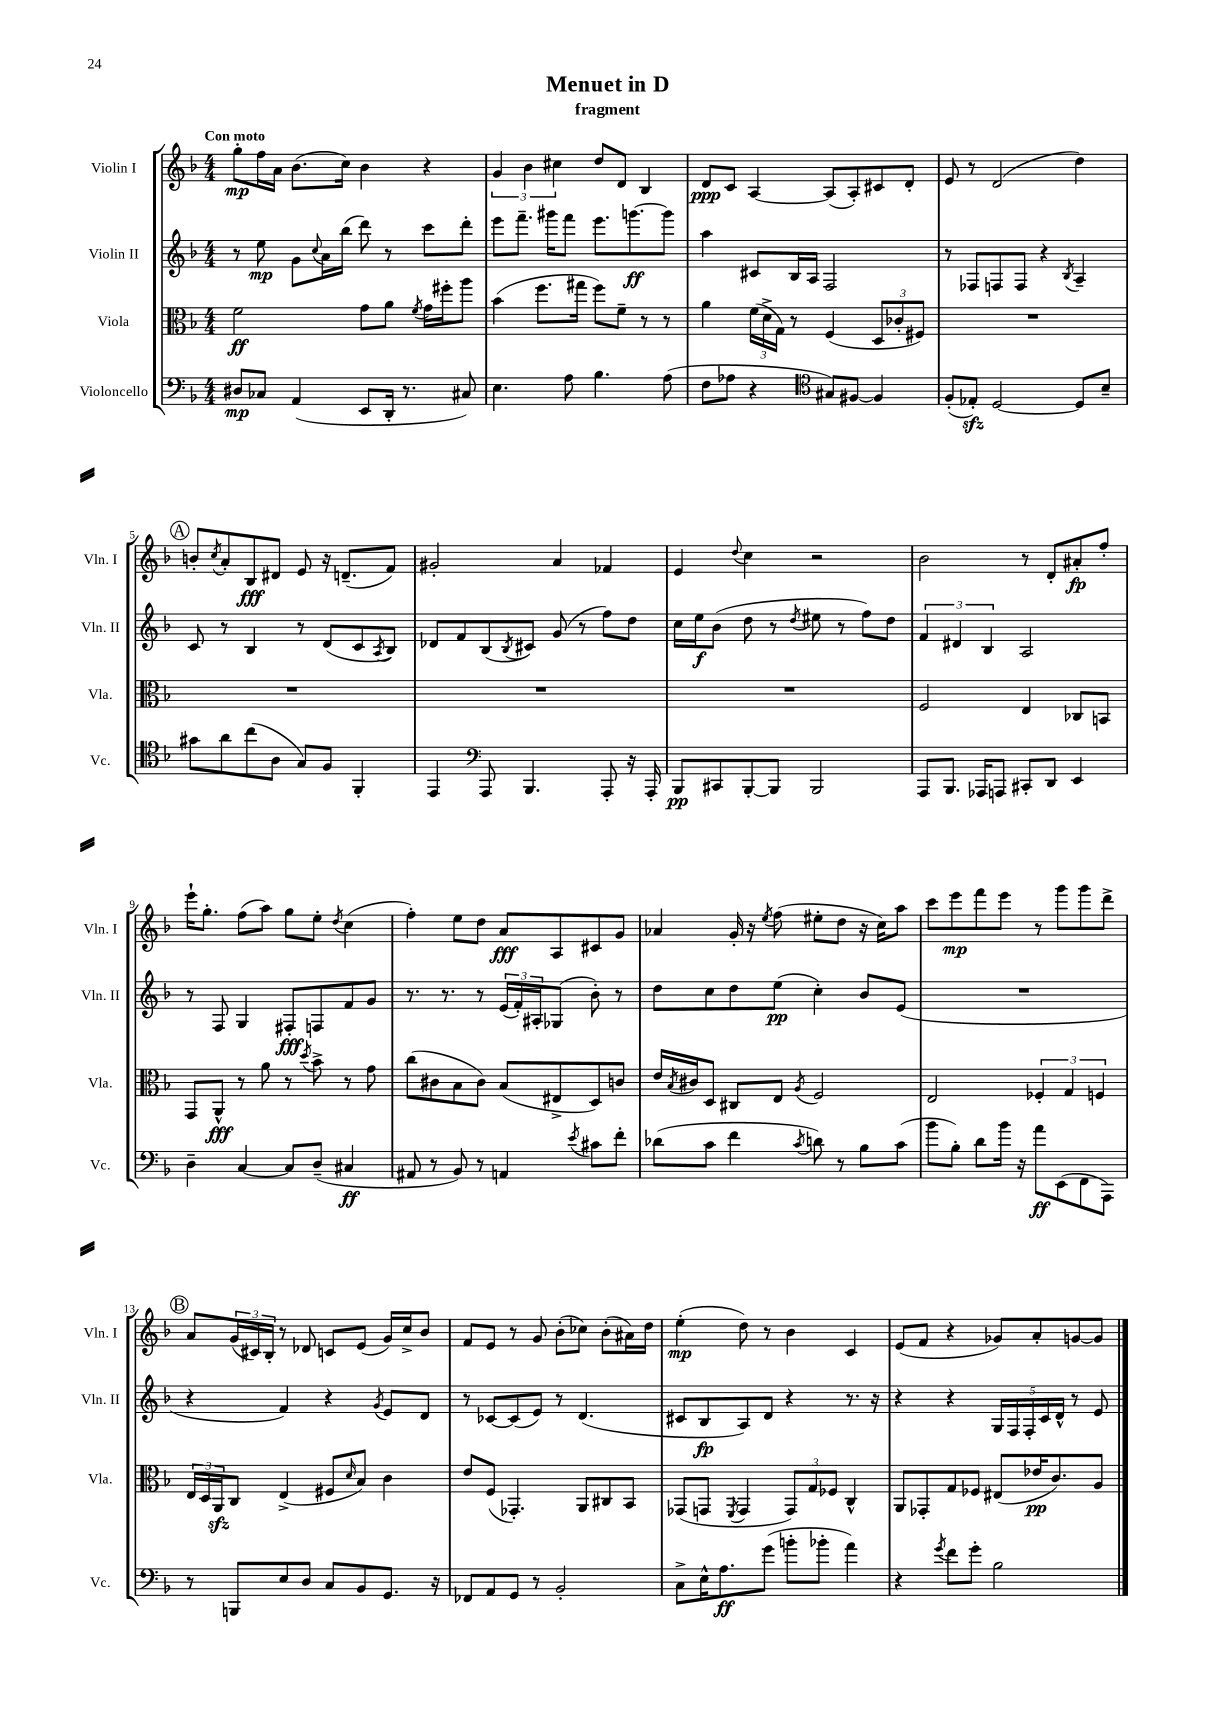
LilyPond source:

\header { title = "Menuet in D" subtitle = "fragment" }
<<
\new StaffGroup <<
\new Staff = "s0" \with { instrumentName = "Violin I" shortInstrumentName = "Vln. I" } {
    \clef treble \key f \major \numericTimeSignature \time 4/4 \tempo "Con moto"
    g''8-.\mp f''16 a'16 bes'8.( c''16) bes'4 r4 |
    \tuplet 3/2 { g'4 bes'4 cis''4 } d''8 d'8 bes4 |
    d'8\ppp c'8 a4~ a8( a8-.) cis'8 d'8-. |
    e'8 r8 d'2( d''4) |
    \mark \markup { \circle "A" } b'8-. \acciaccatura { c''8 } a'8-. bes8\fff dis'8 e'8 r16 d'8.--( f'8) |
    gis'2-. a'4 fes'4 |
    e'4 \appoggiatura { d''8 } c''4 r2 |
    bes'2 r8 d'8-. ais'8-.\fp f''8-. |
    e'''16-! g''8.-. f''8( a''8) g''8 e''8-. \acciaccatura { d''8 } c''4( |
    f''4-.) e''8 d''8 a'8\fff a8 cis'8 g'8 |
    aes'4 g'16-. r16 \acciaccatura { e''8 } f''8( eis''8-. d''8 r16 c''16) a''8 |
    c'''8 e'''8\mp f'''8 e'''8 r8 g'''8 g'''8 d'''8-> |
    \mark \markup { \circle "B" } a'8 \tuplet 3/2 { g'16( cis'16) bes16-. } r8 des'8 c'8 e'8( g'16) c''16-> bes'8 |
    f'8 e'8 r8 g'8 bes'8-.( ces''8) bes'8-.( ais'16) d''16 |
    e''4-.\mp( d''8) r8 bes'4 c'4 |
    e'8( f'8 r4 ges'8) a'8-. g'8~ g'8 \bar "|." |
}
\new Staff = "s1" \with { instrumentName = "Violin II" shortInstrumentName = "Vln. II" } {
    \clef treble \key f \major \numericTimeSignature \time 4/4
    r8 e''8\mp g'8 \appoggiatura { c''8 } a'16 bes''16( d'''8) r8 c'''8 d'''8-. |
    e'''8 f'''8.-- gis'''16 f'''8 e'''8. g'''8.~\ff g'''8 |
    a''4 cis'8 bes16 a16 f2 |
    r8 fes8 f8 f8 r4 \acciaccatura { bes8 } a4-- |
    \mark \markup { \circle "A" } c'8 r8 bes4 r8 d'8( c'8 \acciaccatura { a8 } bes8) |
    des'8 f'8 bes8( \acciaccatura { bes8 } cis'8) g'8( r8 f''8) d''8 |
    c''16 e''16\f bes'8( d''8 r8 \acciaccatura { d''8 } eis''8 r8 f''8) d''8 |
    \tuplet 3/2 { f'4 dis'4 bes4 } a2 |
    r8 f8 g4 fis8-.\fff f8 f'8 g'8 |
    r8. r8. r8 \tuplet 3/2 { e'16( f'16-.) ais16-. } ges8( bes'8-.) r8 |
    d''8 c''8 d''8 e''8\pp( c''4-.) bes'8 e'8( |
    R1 |
    \mark \markup { \circle "B" } r4 f'4) r4 \acciaccatura { g'8 } e'8 d'8 |
    r8 ces'8~ ces'8( e'8) r8 d'4.( |
    cis'8 bes8\fp a8) d'8 r4 r8. r16 |
    r4 r4 \tuplet 5/4 { g16 f16 f16-. c'16 d'16-^ } r8 e'8 \bar "|." |
}
\new Staff = "s2" \with { instrumentName = "Viola" shortInstrumentName = "Vla." } {
    \clef alto \key f \major \numericTimeSignature \time 4/4
    f'2\ff g'8 a'8 \acciaccatura { f'8 } g'16 fis''16-. a''8 |
    bes'4( f''8. gis''16 f''8) f'8-- r8 r8 |
    a'4 \tuplet 3/2 { f'16( d'16-> g16) } r8 f4( \tuplet 3/2 { d8 ces'8-. fis8) } |
    R1 |
    \mark \markup { \circle "A" } R1 |
    R1 |
    R1 |
    f2 e4 ces8 b,8 |
    g,8 a,8-^\fff r8 a'8 r8 \acciaccatura { d''8 } bes'8-> r8 g'8 |
    c''8( cis'8 bes8 cis'8) bes8( eis8-> d8) c'8 |
    e'16 \acciaccatura { bes8 } cis'16 d8 cis8 e8 \acciaccatura { a8 } f2 |
    e2 \tuplet 3/2 { fes4-. g4 f4 } |
    \mark \markup { \circle "B" } \tuplet 3/2 { e16 d16 a,16\sfz } c8 e4->( fis8 \grace { d'16 } bes8) c'4 |
    e'8 f8( ges,4.-.) a,8 cis8 bes,8 |
    ges,8( g,8 \acciaccatura { f,8 } g,4 \tuplet 3/2 { g,8) g8 fes8 } c4-^ |
    a,8 ges,8-. g8 fes8 eis8( ees'16\pp c'8.) a8 \bar "|." |
}
\new Staff = "s3" \with { instrumentName = "Violoncello" shortInstrumentName = "Vc." } {
    \clef bass \key f \major \numericTimeSignature \time 4/4
    dis8\mp ces8 a,4( e,8 d,16-. r8. cis8) |
    e4. a8 bes4. a8( |
    f8 aes8 r4 \clef tenor gis8) fis8~ fis4 |
    f8-.( ees8-.\sfz) d2~ d8 bes8-- |
    \mark \markup { \circle "A" } gis'8 a'8 c''8( a8 g8) f8 f,4-. |
    e,4 \clef bass a,,8 bes,,4. a,,8-. r16 a,,16-. |
    bes,,8\pp cis,8 bes,,8~-. bes,,8 bes,,2 |
    a,,8 bes,,8. aes,,16 a,,8 cis,8-. d,8 e,4 |
    d4-- c4~ c8 d8--( cis4\ff |
    ais,8 r8 bes,8) r8 a,4 \acciaccatura { e'8 } cis'8 f'8-. |
    des'8( c'8 f'4 \acciaccatura { c'8 } d'8) r8 bes8 c'8( |
    bes'8 bes8-.) d'8 bes'16 r16 a'8\ff e,8( f,8 a,,8) |
    \mark \markup { \circle "B" } r8 b,,8 e8 d8 c8 bes,8 g,8. r16 |
    fes,8 a,8 g,8 r8 bes,2-. |
    c8-> e16-^ a8.\ff g'8( b'8-. bes'8-. a'4) |
    r4 \acciaccatura { g'8 } f'8 g'8-. bes2 \bar "|." |
}
>>
>>
